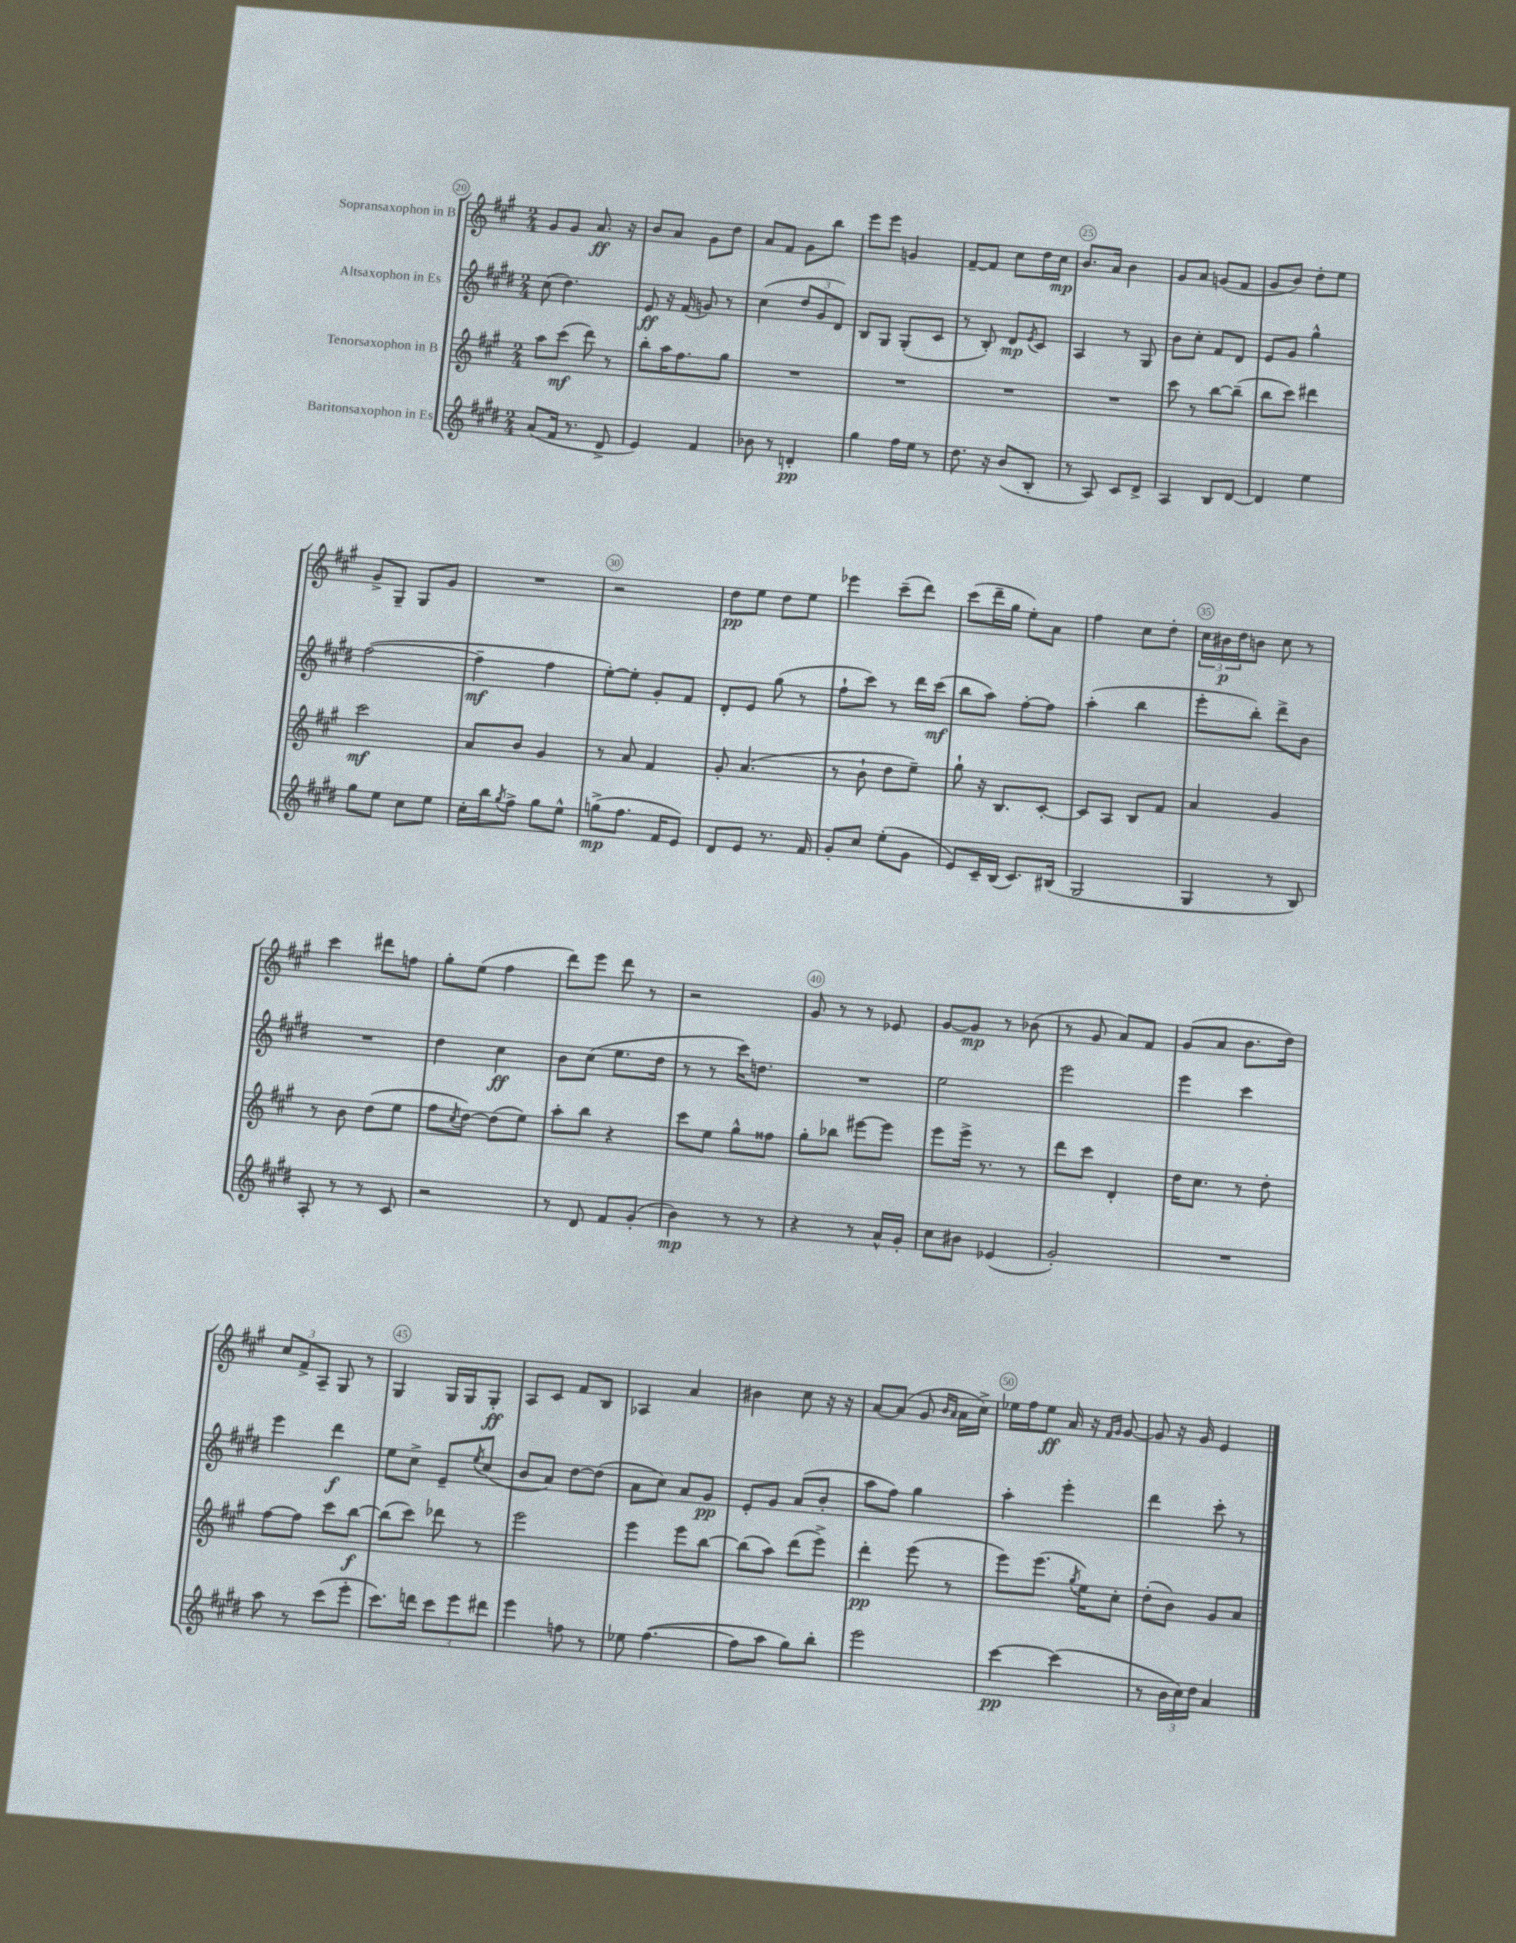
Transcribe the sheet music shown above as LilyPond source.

<<
\new StaffGroup <<
\new Staff = "s0" \with { instrumentName = "Sopransaxophon in B" } {
    \clef treble \key a \major \numericTimeSignature \time 2/4
    gis'8 gis'8 a'8.\ff r16 |
    b'8 a'8 gis'8 d''8 |
    a'8 fis'8 gis'8 b''8 |
    e'''8 e'''8 g'4 |
    fis'8~-- fis'8 cis''8 d''16 cis''16\mp |
    b'8. a'16 b'4 |
    gis'8 a'8 g'8( fis'8 |
    gis'8 b'8) d''8-. e''8 |
    gis'8-> gis8-- gis8 gis'8 |
    R2 |
    r2 |
    d''8\pp e''8 d''8 e''8 |
    ees'''4 cis'''8--( d'''8) |
    cis'''8( d'''16-- gis''16 e''8-.) a'8 |
    fis''4 cis''8 d''8-. |
    \tuplet 3/2 { cis''16 bis'16\p d''16 } b'8 cis''8 r8 |
    cis'''4 dis'''8 f''8 |
    gis''8-. e''8( fis''4 |
    d'''8) e'''8 d'''8 r8 |
    r2 |
    gis'8 r8 r8 ees'8 |
    gis'8~ gis'8\mp r8 bes'8( |
    r8 gis'8 a'8) fis'8 |
    gis'8( a'8 b'8. d''16) |
    \tuplet 3/2 { cis''8 fis'8-> a8-- } gis8 r8 |
    gis4 gis16 gis16 gis8-.\ff |
    a8 cis'8 fis'8 b8 |
    aes4 a'4 |
    bis'4 cis''8 r16 r16 |
    a'8~ a'8( gis'8 \grace { b'16 a'16 } a'16 cis''16->) |
    ees''16 fis''16 ees''8\ff a'16 r16 \grace { fis'16 gis'16 } gis'8~ |
    gis'8 r16 gis'16 e'4 \bar "|." |
}
\new Staff = "s1" \with { instrumentName = "Altsaxophon in Es" } {
    \clef treble \key e \major \numericTimeSignature \time 2/4
    cis''8( dis''4.) |
    e'8\ff r16 fis'16( g'8) r8 |
    cis''4( \tuplet 3/2 { dis''8 gis'8 dis'8) } |
    b8 gis8 gis8-.( cis'8 |
    r8 b8-.) dis'8\mp \acciaccatura { e'8 } cis'8 |
    a4 r8 gis8 |
    b'8 cis''8-. fis'8 dis'8 |
    e'8 gis'8 gis''4-^ |
    fis''2~( |
    fis''4--\mf fis''4 |
    e''8~-.) e''8-. gis'8-. fis'8 |
    dis'8-. e'8 gis''8( r8 |
    fis''8-! cis'''8) r8 dis'''16 cis'''16\mf( |
    b''8 a''8) fis''8~-. fis''8 |
    a''4-.( b''4 |
    e'''8-. b''8-.) dis'''8-> b'8 |
    R2 |
    dis''4 cis''4\ff |
    b'8 cis''8( e''8. dis''16 |
    r8 r8 cis'''16) d''8. |
    R2 |
    e''2 |
    e'''2 |
    e'''4 cis'''4 |
    e'''4 dis'''4\f |
    e''8 cis''8-> e'8-- \acciaccatura { e''8 } cis''8( |
    b'8 a'8) dis''8~ dis''8( |
    a'8 cis''8) a'8 gis'8\pp |
    e'8-. gis'8 a'8( b'8-. |
    a''8 fis''8) gis''4 |
    a''4-. e'''4-. |
    dis'''4 cis'''8-. r8 \bar "|." |
}
\new Staff = "s2" \with { instrumentName = "Tenorsaxophon in B" } {
    \clef treble \key a \major \numericTimeSignature \time 2/4
    a''8 cis'''8\mf( d'''8) r8 |
    b''8-. a''16 fis''8. gis''8 |
    R2 |
    R2 |
    R2 |
    R2 |
    cis'''8 r8 b''8~ b''8--( |
    b''8 cis'''8) dis'''4 |
    cis'''2\mf |
    a'8 b'8 gis'4 |
    r8 a'8 fis'4 |
    gis'8-. a'4.( |
    r8 b'8-! d''8 e''8--) |
    gis''8-! r16 b8. cis'8~-. |
    cis'8 a8 b8 fis'8 |
    a'4 gis'4 |
    r8 b'8 d''8( e''8 |
    fis''8 \acciaccatura { cis''8 } d''8~) d''8( e''8) |
    a''8-. b''8 r4 |
    cis'''8 e''8 gis''8-^ fisis''8 |
    gis''8-. bes''8 eis'''8~ eis'''8 |
    e'''8 e'''16-> r8. r8 |
    d'''8 cis'''8 d'4-. |
    d''16 cis''8. r8 d''8-. |
    fis''8~ fis''8 cis'''8 b''8~\f |
    b''8( cis'''8) des'''8 r8 |
    e'''2 |
    e'''4 e'''8 b''8~ |
    b''8( a''8) d'''8( e'''8->) |
    d'''4-.\pp e'''8( r8 |
    e'''8) e'''8.( \acciaccatura { gis''8 } e''16) cis''8-. |
    d''8-.( b'8) gis'8 a'8 \bar "|." |
}
\new Staff = "s3" \with { instrumentName = "Baritonsaxophon in Es" } {
    \clef treble \key e \major \numericTimeSignature \time 2/4
    a'8( fis'16 r8. dis'8-> |
    e'4) fis'4 |
    bes'8 r8 d'4-.\pp |
    gis''4 fis''16 e''16 r8 |
    dis''8. r16 b'8( b8-. |
    r8 a8) cis'8 dis'8-> |
    a4 b8 dis'8~ |
    dis'4 e''4 |
    gis''8 e''8 cis''8 e''8 |
    cis''16-. b''16 \acciaccatura { gis''8 } fis''8-> gis''8 e''8-^ |
    g''8->\mp( fis''8. fis'16 e'8) |
    dis'8 e'8 r8. fis'16 |
    gis'8-. cis''8 e''8-.( gis'8 |
    e'8) cis'16-- b16( cis'8.) bis16( |
    gis2 |
    gis4 r8 b8) |
    a8-. r8 r8 cis'8 |
    r2 |
    r8 dis'8 fis'8 gis'8-.( |
    b'4\mp) r8 r8 |
    r4 r8 a'16-^ gis'16-. |
    cis''8 bis'8 ees'4( |
    gis'2-.) |
    R2 |
    a''8 r8 cis'''8( e'''8-. |
    cis'''8.) d'''16 \tuplet 3/2 { cis'''8 e'''8 dis'''8 } |
    e'''4 f''8 r8 |
    ees''8 fis''4.~( |
    fis''8 a''8 gis''8) b''8-. |
    e'''2 |
    cis'''4~\pp cis'''4( |
    r8 \tuplet 3/2 { b'16 cis''16) dis''16 } a'4 \bar "|." |
}
>>
>>
\layout { \context { \Score currentBarNumber = #20 \override BarNumber.break-visibility = ##(#f #t #t) barNumberVisibility = #(every-nth-bar-number-visible 5) \override BarNumber.stencil = #(make-stencil-circler 0.1 0.3 ly:text-interface::print) } }
